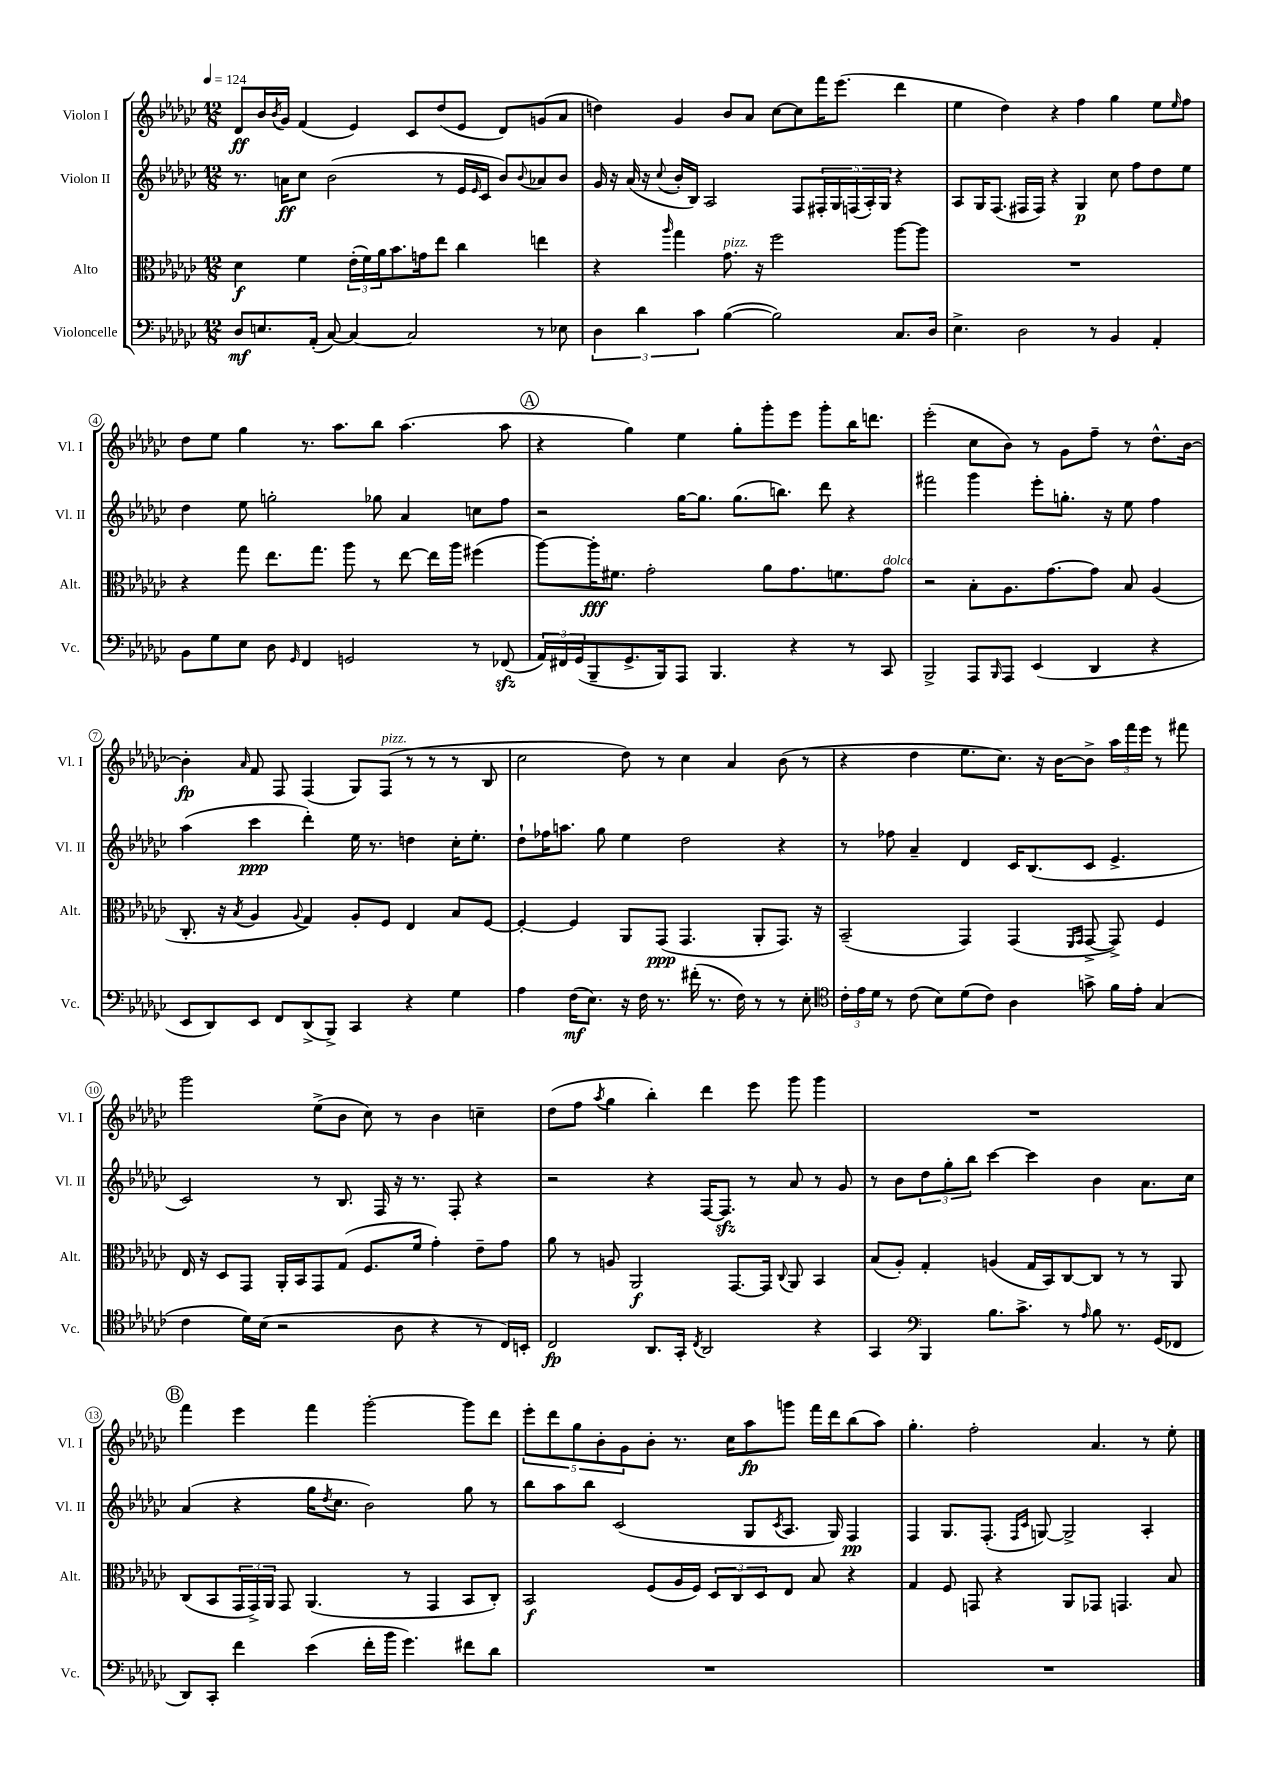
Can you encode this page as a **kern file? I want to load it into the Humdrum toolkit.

**kern	**kern	**kern	**kern
*staff4	*staff3	*staff2	*staff1
*clefF4	*clefC3	*clefG2	*clefG2
*k[b-e-a-d-g-c-]	*k[b-e-a-d-g-c-]	*k[b-e-a-d-g-c-]	*k[b-e-a-d-g-c-]
*M12/8	*M12/8	*M12/8	*M12/8
*MM124	*MM124	*MM124	*MM124
8D-	4d-	8.r	8d-
8.E	.	.	16b-
.	.	.	8qb-
.	.	16a	16g-
.	4f	8cc-	(4f
(16AA-'	.	.	.
[8C-)	.	(2b-	.
4C-_	(24e-'	.	4e-)
.	24f)	.	.
.	24a-	.	.
.	8.b-	.	.
2C-]	.	.	8c-
.	16g	.	.
.	8ee-	8r	(8dd-
.	4cc-	16e-	8e-
.	.	16qqe-	.
.	.	16c-	.
.	.	8b-)	8d-)
.	.	8qqb-	.
8r	4ee	8a-	(8g
8E-	.	8b-	8a-
=	=	=	=
6D-	4r	16g-	4dd)
.	.	16r	.
.	.	(16a-	.
6d-	.	.	.
.	.	16r	.
.	16qqaa-	8qqcc-	.
.	4gg-	16b-'	4g-
.	.	16B-)	.
6c-	.	.	.
.	.	2A-	.
([4B-	8.g-	.	8b-
.	.	.	8a-
.	16r	.	.
2B-])	2ff	.	[8cc-
.	.	8F	8cc-]
.	.	20F#'	16fff
.	.	20G-	.
.	.	.	(8.eee-
.	.	(20F	.
.	.	20A-')	.
.	.	20G-	.
8.C-	[8aa-	4r	4ddd-
.	8aa-]	.	.
16D-	.	.	.
=	=	=	=
4.E-^	1.r	8A-	4ee-
.	.	16G-	.
.	.	(8.F	.
.	.	.	4dd-)
2D-	.	16F#	.
.	.	16F#)	.
.	.	4r	4r
.	.	4G-	4ff
8r	.	.	.
4BB-	.	8cc-	4gg-
.	.	8ff	.
4AA-'	.	8dd-	8ee-
.	.	.	16qqee-
.	.	8ee-	8ff
=	=	=	=
8BB-	4r	4dd-	8dd-
8G-	.	.	8ee-
8E-	8gg-	8ee-	4gg-
8D-	8.ee-	2gg'	.
16qqGG-	.	.	.
4FF	.	.	8.r
.	8.gg-	.	.
.	.	.	8.aa-
2GG	8aa-	.	.
.	8r	8gg-	8bb-
.	[8ee-	4a-	(4.aa-
.	16ee-]	.	.
.	16aa-	.	.
8r	(4ff#	8cc	.
(8FF-	.	8ff	8aa-
=	=	=	=
24AA-)	[8aa-)	2r	4r
24FF#	.	.	.
(24GG-	.	.	.
8BBB-~	16aa-']	.	.
.	8.f#	.	.
8.GG-^	.	.	4gg-)
.	2g-'	.	.
16BBB-)	.	.	.
8AAA-	.	[16gg-	4ee-
.	.	8.gg-]	.
4.BBB-	.	.	.
.	.	(8.gg-	8gg-'
.	8a-	.	8ggg-'
.	.	8.bb)	.
4r	8.g-	.	8eee-
.	.	8ddd-	8ggg-'
.	8.f	.	.
8r	.	4r	16bb-
.	.	.	8.ddd
8CC-	8g-	.	.
=	=	=	=
2BBB-^	2r	2fff#	(2eee-'
8AAA-	8B-'	4ggg-	8cc-
16qqBBB-	.	.	.
8AAA-	8.A-	.	8b-)
(4EE-	.	8eee-'	8r
.	[8.g-	.	.
.	.	8.gg'	8g-
4DD-	8g-]	.	8ff~
.	.	16r	.
.	8B-	8ee-	8r
4r	(4A-	4ff	8.dd-^^
.	.	.	[16b-
=	=	=	=
8EE-	8.C-'	(4aa-	4b-']
8DD-)	.	.	.
.	16r	.	.
.	8qB-	.	16qqa-
8EE-	4A-	4ccc-	8f
8FF	.	.	8F
.	8qqA-	.	.
(8DD-^	4G-)	4ddd-')	(4F
8BBB-^)	.	.	.
4CC-	8A-'	16ee-	8G-)
.	.	8.r	.
.	8F	.	(8F
4r	4E-	4dd	8r
.	.	.	8r
4G-	8B-	16cc-'	8r
.	.	8.ee-'	.
.	[8F	.	8B-
=	=	=	=
4A-	4F'_	8dd-`	2cc-
.	.	16ff-	.
.	.	8.aa	.
(16F	4F]	.	.
8.E-)	.	.	.
.	.	8gg-	.
16r	8AA-	4ee-	8dd-)
16F	.	.	.
8.r	(8GG-	.	8r
.	4.GG-	2dd-	4cc-
(16f#'	.	.	.
8.r	.	.	.
.	.	.	4a-
16F)	.	.	.
8r	8AA-'	.	.
8r	8.GG-)	4r	(8b-
8E-'	.	.	8r
.	16r	.	.
=	=	=	=
*clefC4	*	*	*
24c-'	(2BB-~	8r	4r
24e-	.	.	.
24d-	.	.	.
8r	.	8ff-	.
(8c-	.	4a-~	4dd-
8B-)	.	.	.
(8d-	4GG-)	4d-	8.ee-
8c-)	.	.	.
.	.	.	8.cc-)
4A-	(4GG-	16c-	.
.	.	(8.B-	.
.	.	.	16r
.	.	.	[16b-
.	16qqFF	.	.
.	16qqGG-	.	.
8g^	[8GG-^	8c-	8b-^]
16f	8GG-^])	4.e-^	24aa-
.	.	.	24fff
16e-'	.	.	.
.	.	.	24eee-
(4G-	4F	.	8r
.	.	.	8fff#
=	=	=	=
4c-	16E-	2c-)	2ggg-
.	16r	.	.
.	8D-	.	.
16d-)	8GG-	.	.
(16B-	.	.	.
2r	16AA-'	.	.
.	16BB-	.	.
.	8GG-	8r	(8ee-^
.	(8G-	8.B-	8b-
.	8.F	.	8cc-)
.	.	16F	.
8A-	.	16r	8r
.	16f	8.r	.
4r	4g-')	.	4b-
.	.	8F'	.
8r	8e-~	4r	4cc~
16C-)	8g-	.	.
16BB'	.	.	.
=	=	=	=
2C-	8a-	2r	(8dd-
.	8r	.	8ff
.	.	.	8qaa-
.	8A	.	4gg-
.	2AA-	.	.
8.AA-	.	4r	4bb-')
16GG-'	.	.	.
8qC-	.	.	.
2AA-	.	[16F	4ddd-
.	.	8.F]	.
.	[8.GG-	.	.
.	.	8r	8eee-
.	16GG-]	.	.
.	8qqC-	.	.
.	8AA-	8a-	8ggg-
4r	4BB-	8r	4ggg-
.	.	8g-	.
=	=	=	=
4GG-	(8B-	8r	1.r
.	8A-')	8b-	.
*clefF4	*	*	*
4BBB-	4G-'	12dd-	.
.	.	12gg-'	.
.	.	12bb-	.
8.B-	(4A	[4ccc-	.
8.c-^	.	.	.
.	16G-	4ccc-]	.
.	16BB-)	.	.
8r	[8C-	.	.
16qqA-	.	.	.
8B-	8C-]	4b-	.
8.r	8r	.	.
.	8r	8.a-	.
(16GG-	.	.	.
8FF-	8AA-	.	.
.	.	16cc-	.
=	=	=	=
8DD-)	(8C-	(4a-	4fff
8CC-'	8BB-	.	.
4f	24GG-	4r	4eee-
.	24GG-^)	.	.
.	24AA-	.	.
.	8GG-	.	.
(4e-	(4.AA-	16gg-	4fff
.	.	8qdd-	.
.	.	8.cc-	.
16f'	.	2b-)	[2ggg-'
16b-	.	.	.
4.g-)	8r	.	.
.	4GG-	.	.
8f#	8BB-	8gg-	8ggg-]
8d-	8C-')	8r	8ddd-
=	=	=	=
1.r	2BB-	8bb-	10eee-'
.	.	.	10ddd-
.	.	8aa-	.
.	.	.	10gg-
.	.	8bb-	.
.	.	.	10b-'
.	.	(2c-	.
.	.	.	10g-
.	(8F	.	8b-'
.	16A-	.	8.r
.	16F)	.	.
.	12D-	.	.
.	.	.	16cc-
.	12C-	.	.
.	.	8G-	8aa-
.	12D-	.	.
.	.	8qc-	.
.	8E-	8.A-	8ggg
.	8B-	.	16fff
.	.	16G-)	16ddd-
.	4r	4F	(8bb-
.	.	.	8aa-)
=	=	=	=
1.r	4G-	4F	4.gg-'
.	8F	8.G-	.
.	8GG	.	2ff'
.	.	(8.F'	.
.	4r	.	.
.	.	16qqF	.
.	.	16qqc-	.
.	.	[8G)	.
.	8AA-	2G^]	.
.	8GG-	.	4.a-
.	4.GG	.	.
.	.	4A-'	8r
.	8B-	.	8ee-'
==	==	==	==
*-	*-	*-	*-
